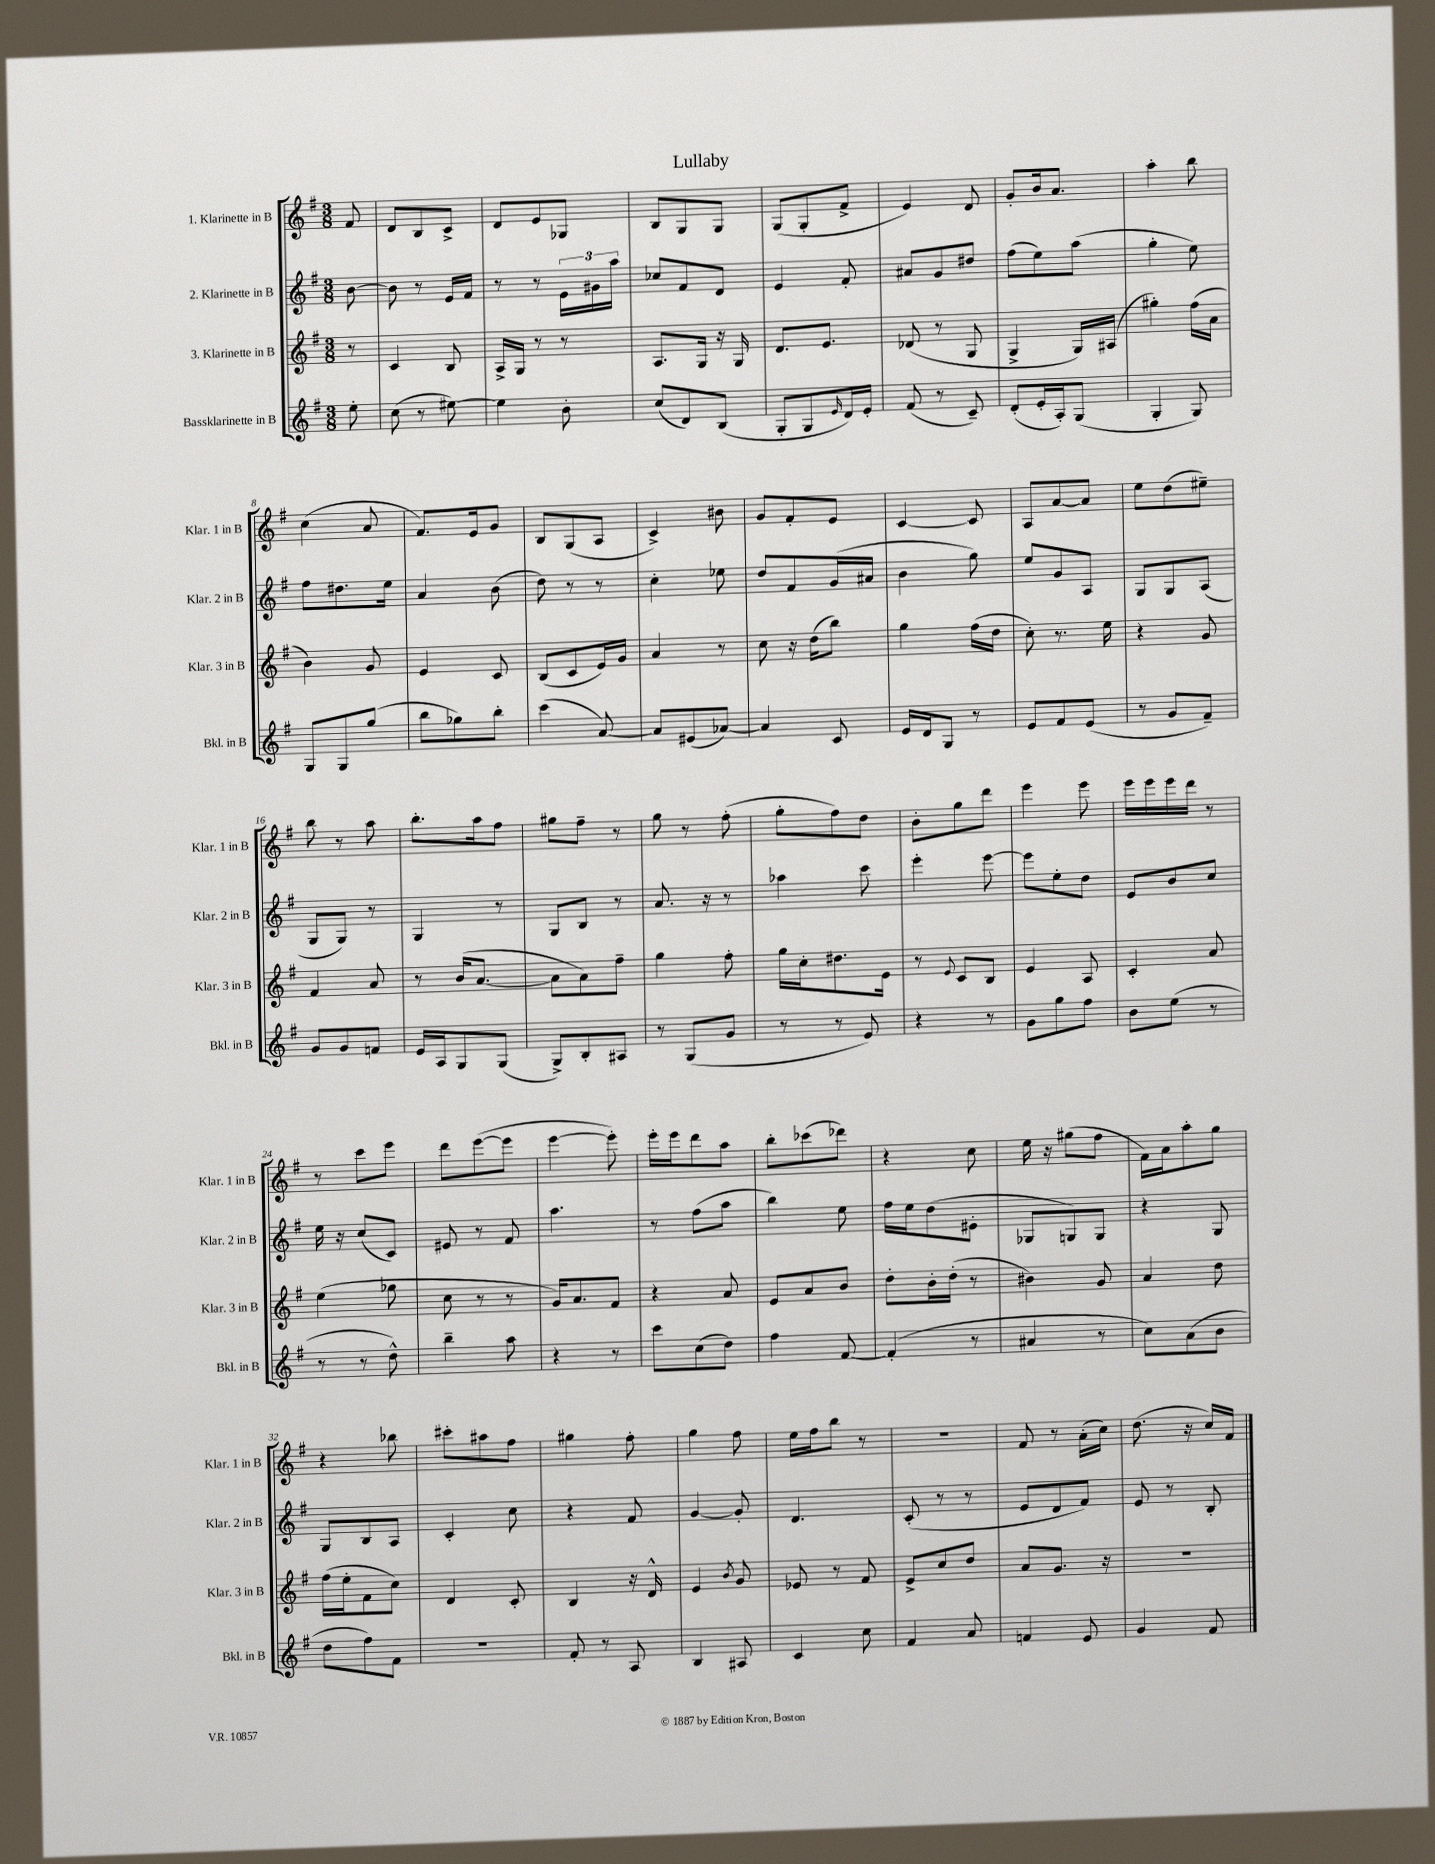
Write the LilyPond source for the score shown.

\header { title = "Lullaby" }
<<
\new StaffGroup <<
\new Staff = "s0" \with { instrumentName = "1. Klarinette in B" shortInstrumentName = "Klar. 1 in B" } {
    \clef treble \key g \major \numericTimeSignature \time 3/8 \partial 8
    fis'8 |
    d'8 b8 c'8-> |
    d'8 e'8 ges8 |
    b8 g8 g8 |
    g8( g8-. fis'8-> |
    e'4) d'8 |
    g'8-. b'16 a'8. |
    a''4-. b''8 |
    c''4( a'8 |
    fis'8.) e'16 g'8 |
    b8 g8( a8 |
    c'4->) bis'8 |
    g'8 fis'8-. e'8 |
    c'4~ c'8 |
    a8 a'8~ a'8 |
    e''8 d''8( eis''8--) |
    b''8 r8 a''8 |
    b''8.-. a''16 fis''8 |
    gis''8 fis''8-- r8 |
    g''8 r8 fis''8-.( |
    g''8-. fis''8) d''8 |
    b'8-. g''8 d'''8 |
    e'''4 e'''8 |
    e'''16 e'''16 e'''16 d'''16 r8 |
    r8 c'''8 e'''8 |
    d'''8 e'''8~( e'''8 |
    e'''4~ e'''8-.) |
    e'''16-. e'''16 d'''8 a''8 |
    b''8-. ces'''8( des'''8) |
    r4 c''8 |
    e''16 r16 gis''8( fis''8 |
    fis'16) a'16 a''8-. g''8 |
    r4 bes''8 |
    cis'''8-. ais''8 fis''8 |
    gis''4 fis''8-. |
    g''4 fis''8 |
    e''16 fis''16 b''8 r8 |
    R4. |
    fis'8 r8 a'16-.( c''16) |
    d''8.( r16 c''16) fis'16 \bar "|." |
}
\new Staff = "s1" \with { instrumentName = "2. Klarinette in B" shortInstrumentName = "Klar. 2 in B" } {
    \clef treble \key g \major \numericTimeSignature \time 3/8 \partial 8
    b'8~ |
    b'8 r8 e'16 fis'16 |
    r8 r8 \tuplet 3/2 { e'16 gis'16 a''16 } |
    ces''8 fis'8 d'8 |
    e'4 fis'8-. |
    ais'8 g'8 dis''8 |
    fis''8( e''8) a''8( |
    g''4-. e''8) |
    fis''8 dis''8. e''16 |
    a'4 b'8( |
    d''8) r8 r8 |
    c''4-. ees''8 |
    d''8 fis'8 g'16( ais'16 |
    b'4 g''8) |
    e''8 g'8 a8 |
    g8 g8 a8( |
    g8 g8) r8 |
    g4 r8 |
    g8 b8 r8 |
    a'8. r16 r8 |
    aes''4 c'''8 |
    e'''4-. e'''8~ |
    e'''8 e''8-. d''8 |
    e'8 b'8 c''8 |
    e''16 r16 c''8( c'8) |
    eis'8 r8 fis'8 |
    a''4. |
    r8 fis''8( a''8 |
    b''4) e''8 |
    fis''16 e''16 d''8( eis'8-. |
    ges8 g8) g8 |
    r4 g8 |
    g8 b8 a8 |
    c'4-. c''8 |
    r4 fis'8 |
    g'4~ g'8-. |
    d'4. |
    c'8-.( r8 r8 |
    e'8 d'8 fis'8) |
    e'8 r8 b8-. \bar "|." |
}
\new Staff = "s2" \with { instrumentName = "3. Klarinette in B" shortInstrumentName = "Klar. 3 in B" } {
    \clef treble \key g \major \numericTimeSignature \time 3/8 \partial 8
    r8 |
    c'4 b8 |
    a16-> g16 r8 r8 |
    a8. g16 r16 g16 |
    d'8. e'8. |
    des'8( r8 g8 |
    g4-> g16) ais16( |
    gis''4-.) fis''16( a'16 |
    b'4) g'8 |
    e'4 c'8 |
    b8( c'8 e'16) g'16 |
    a'4 r8 |
    c''8 r16 d''16( b''8) |
    g''4 fis''16( d''16 |
    c''8-.) r8. e''16 |
    r4 g'8 |
    fis'4 a'8 |
    r8 b'16( a'8.~ |
    a'8 a'8) fis''8-- |
    g''4 fis''8-. |
    g''16 c''16-. dis''8. e'16 |
    r8 \appoggiatura { e'8 } c'8 b8 |
    e'4 a8 |
    c'4-. a'8 |
    e''4( ges''8 |
    c''8 r8 r8 |
    g'16) a'8. fis'8 |
    r4 a'8 |
    e'8 a'8 b'8 |
    d''8-. b'16-. d''16-.( r8 |
    bis'4) g'8 |
    a'4 d''8 |
    fis''16( e''16-. fis'8 c''8) |
    d'4 c'8-. |
    b4 r16 d'16-^ |
    e'4 \acciaccatura { b'8 } g'8 |
    ees'8 r8 fis'8 |
    e'8-> c''8 d''8 |
    a'8 g'8. r16 |
    R4. \bar "|." |
}
\new Staff = "s3" \with { instrumentName = "Bassklarinette in B" shortInstrumentName = "Bkl. in B" } {
    \clef treble \key g \major \numericTimeSignature \time 3/8 \partial 8
    e''8-. |
    c''8( r8 eis''8~) |
    eis''4 b'8-. |
    c''8( d'8) b8( |
    g8-. g8 \grace { e'16 } d'16) e'16-. |
    fis'8( r8 c'8--) |
    d'8-.( e'16-. a16-.) g8( |
    g4-. g8) |
    g8 g8 g''8( |
    b''8 ges''8) b''8-. |
    c'''4( a'8~) |
    a'8 eis'8( aes'8~) |
    aes'4 c'8 |
    e'16 d'16 g8 r8 |
    e'8 fis'8 e'8( |
    r8 g'8 fis'8--) |
    g'8 g'8 f'8 |
    e'16 a16 g8 g8( |
    g8->) b8-. ais8 |
    r8 g8( g'8 |
    r8 r8 e'8) |
    r4 r8 |
    g'8 g''8 fis''8 |
    b'8 e''8( r8 |
    r8 r8 d''8-^) |
    b''4-- a''8 |
    r4 r8 |
    c'''8 c''8( d''8) |
    fis''4 fis'8~ |
    fis'4-.( r8 |
    ais'4 r8 |
    c''8) a'8( b'8 |
    d''8 fis''8) fis'8 |
    R4. |
    fis'8-. r8 a8 |
    b4 ais8 |
    c'4 c''8 |
    fis'4 a'8 |
    f'4 e'8 |
    g'4 fis'8 \bar "|." |
}
>>
>>
